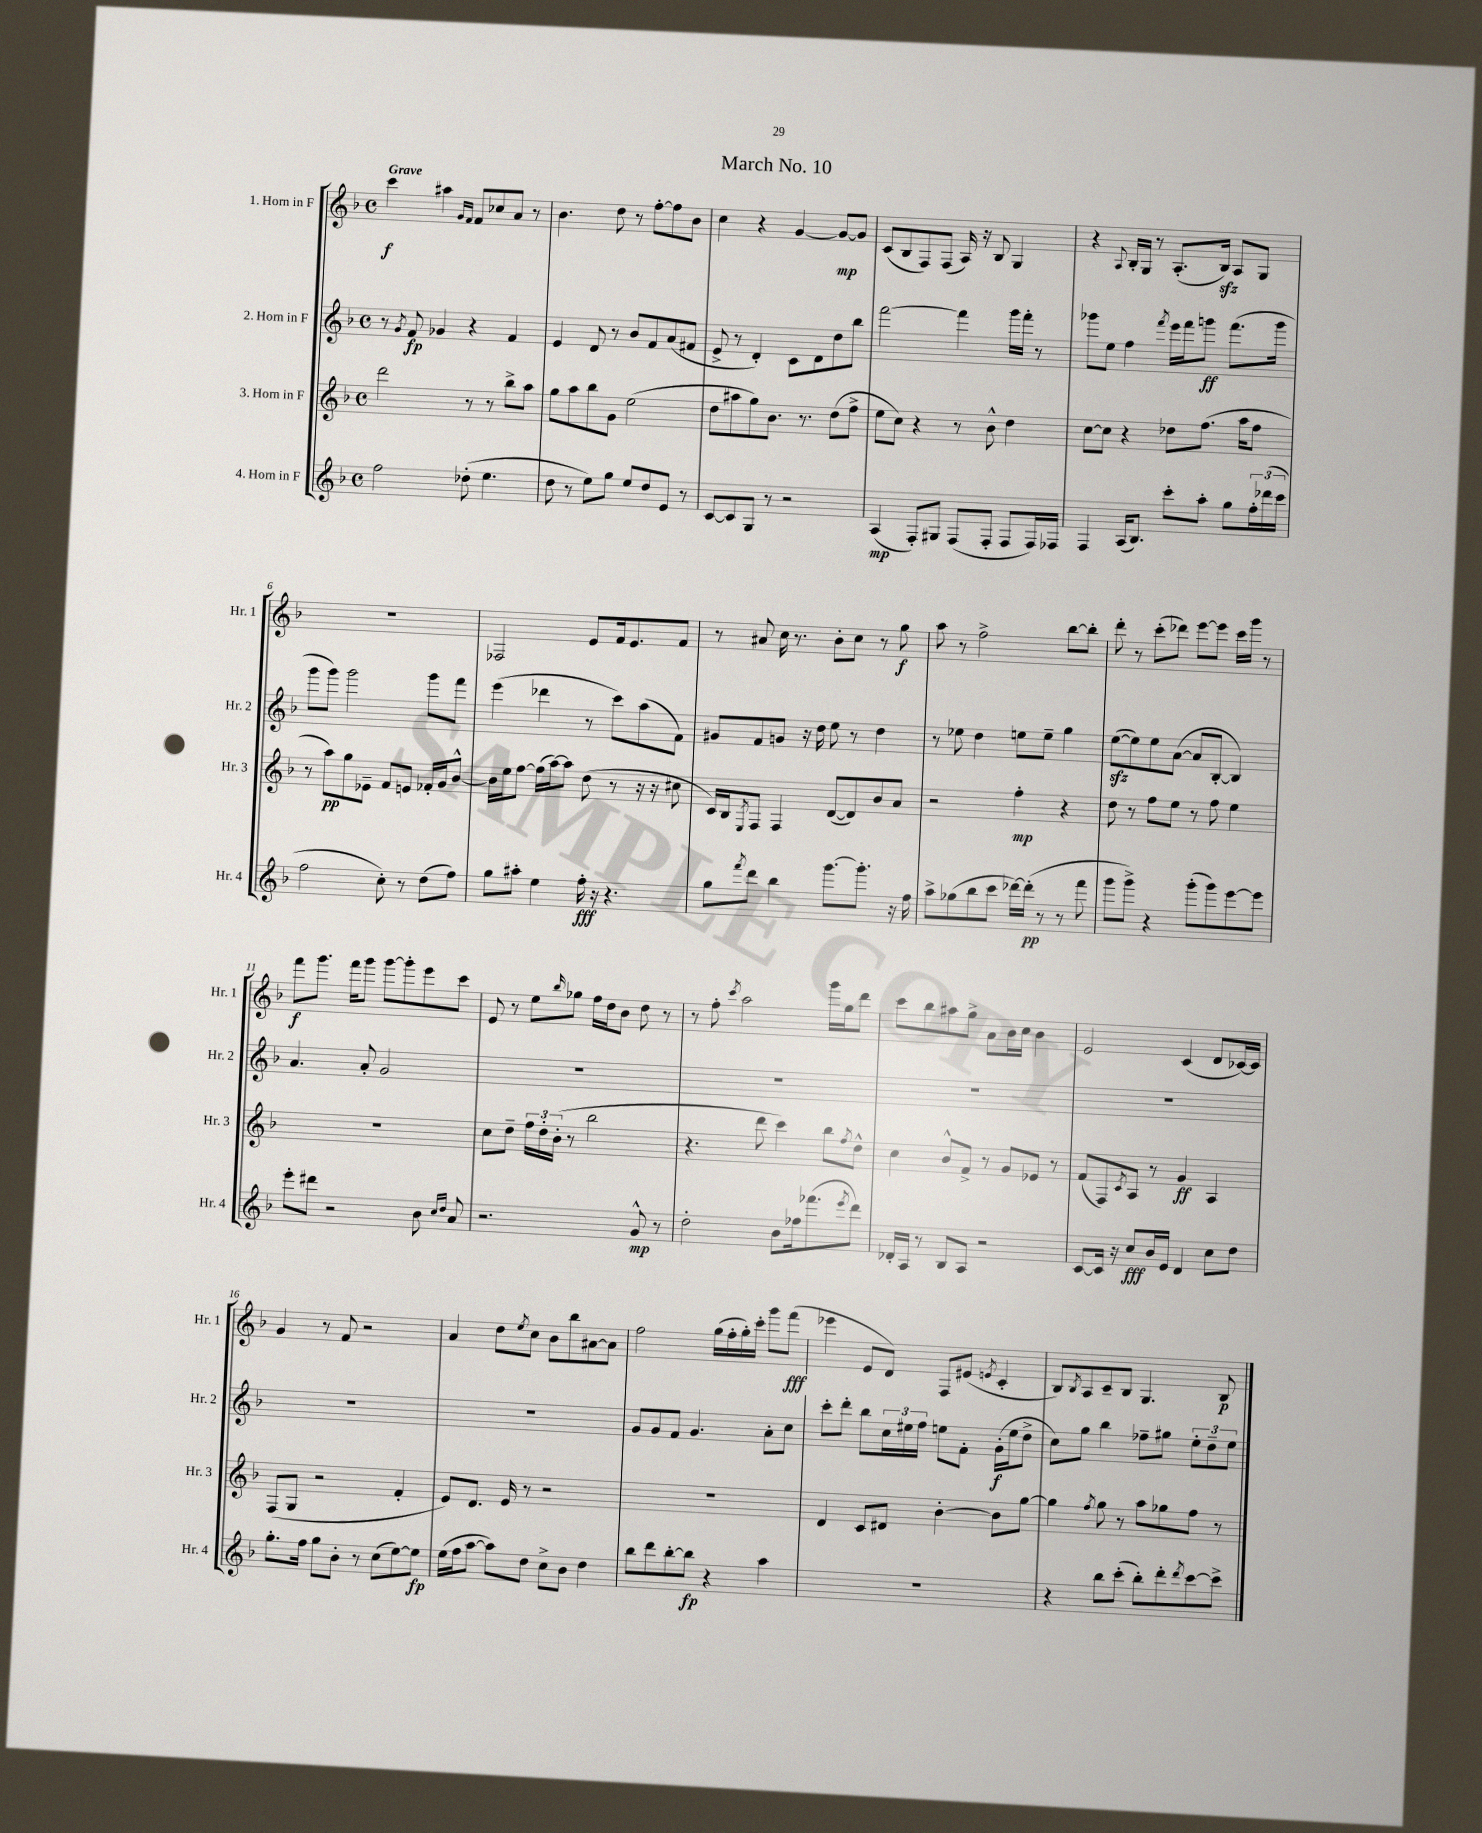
\header { title = "March No. 10" }
<<
\new StaffGroup <<
\new Staff = "s0" \with { instrumentName = "1. Horn in F" shortInstrumentName = "Hr. 1" } {
    \clef treble \key f \major \defaultTimeSignature \time 4/4 \tempo "Grave"
    c'''4\f ais''4 \grace { g'16 f'16 } f'8 ces''8 a'8 r8 |
    bes'4. d''8 r8 f''8~-. f''8 bes'8 |
    c''4 r4 g'4~ g'8~\mp g'8 |
    c'8( bes8 f8) f8( a16) r16 bes8 g4 |
    r4 \appoggiatura { a8 } bes16-. g16 r8 a8.-.( bes16\sfz) a8 g8 |
    R1 |
    fes2 e'8 f'16 e'8. f'8 |
    r8 ais'8 c''16 r8. bes'8-. c''8 r8 g''8\f |
    a''8 r8 f''2-> bes''8~ bes''8-. |
    d'''8-. r8 c'''8-.( des'''8) e'''8~ e'''8 c'''16 g'''16 r8 |
    f'''8\f g'''8. f'''16 g'''8 g'''8~ g'''8-. e'''8 c'''8 |
    e'8 r8 e''8 \grace { bes''16 } ges''8 f''16 d''16 bes'8 d''8 r8 |
    r8 f''8-. \acciaccatura { c'''8 } a''2 g'''16 g''16 d'''8 |
    c'''8 bes''8 ais''8 g''8-> a'8 bes'16 c''16 bes'4 |
    e'2 c'4( d'8 ces'16~) ces'16 |
    g'4 r8 f'8 r2 |
    a'4 d''8 \acciaccatura { e''8 } c''8 bes'8 bes''8 ais'8~ ais'8 |
    f''2 g''16( f''16-. g''16-.) c'''16-. g'''8 f'''8\fff( |
    ees'''4 e'8 d'8) f8 eis'8( \acciaccatura { e'8 } c'4-. |
    bes8) \acciaccatura { bes8 } a8 c'8-- bes8 g4. bes8\p \bar "|." |
}
\new Staff = "s1" \with { instrumentName = "2. Horn in F" shortInstrumentName = "Hr. 2" } {
    \clef treble \key f \major \defaultTimeSignature \time 4/4
    r8 \acciaccatura { g'8 } f'8\fp ges'4 r4 f'4 |
    e'4 d'8 r8 bes'8 f'8 a'8( fis'8 |
    e'8-> r8 d'4-.) c'8 d'8 d''8 bes''8 |
    f'''2~ f'''4 g'''16 f'''16-. r8 |
    ges'''8 e''8 f''4 \acciaccatura { f'''8 } e'''16 f'''16 g'''8\ff f'''8.( g'''16 |
    g'''8 g'''8) g'''2 g'''8 f'''8 |
    e'''4( des'''4 r8 c'''8) a''8( f'8) |
    gis'8 f'8 g'8 r16 d''16 e''8 r8 d''4 |
    r8 ees''8 d''4 e''8 e''8-- g''4 |
    e''8~\sfz( e''8) e''8 a'8~( a'8 bes8~-. bes4) |
    a'4. a'8-. g'2 |
    R1 |
    R1 |
    R1 |
    R1 |
    R1 |
    R1 |
    g'8 g'8 f'8 g'4. a'8-. c''8 |
    c'''8-. d'''8-. bes''8 \tuplet 3/2 { c''16 eis''16 f''16 } e''8 f'8-. g'16-.\f( e''16 d''8-> |
    c''8) g''8 bes''4 fes''8-- gis''8 \tuplet 3/2 { e''8-. d''8-- e''8 } \bar "|." |
}
\new Staff = "s2" \with { instrumentName = "3. Horn in F" shortInstrumentName = "Hr. 3" } {
    \clef treble \key f \major \defaultTimeSignature \time 4/4
    d'''2 r8 r8 bes''8-> a''8 |
    g''8 a''8 bes''8 g'8 e''2( |
    d''8 ais''8 g''8) bes'8. r8. d''8( f''8-> |
    e''8 c''8) r4 r8 bes'8-^ d''4 |
    c''8~ c''8 r4 des''8 f''8.( a''16 f''8 |
    r8 a''8\pp) g''8 ees'8-- f'8 e'8 fes'16-. g'16 bes'8~-^ |
    bes'16 e''16 f''8~ f''16( a''16~) a''8 d''8( r8 r16 r16 cis''8 |
    c'16) bes16 \acciaccatura { e8 } f8 f4 d'8~( d'8) bes'8 a'8 |
    r2 f''4-.\mp r4 |
    d''8 r8 f''8 e''8 r8 f''8 e''4 |
    R1 |
    c''8 d''8-- \tuplet 3/2 { f''16 d''16-. bes'16-.( } r8 bes''2 |
    r4. d'''8 c'''4) bes''8 \acciaccatura { f''8 } d''8-^ |
    c''4 bes'8-^ f'8-> r8 g'8 ees'8 r8 |
    f'8( f8) \acciaccatura { c'8 } a8 r8 g'4\ff a4 |
    f8( g8 r2 f'4-. |
    e'8) d'8. e'16 r8 r2 |
    R1 |
    d'4 c'8 dis'8 bes'4~-. bes'8 g''8~ |
    g''4 \acciaccatura { f''8 } g''8 r8 a''8 ges''8 f''8 r8 \bar "|." |
}
\new Staff = "s3" \with { instrumentName = "4. Horn in F" shortInstrumentName = "Hr. 4" } {
    \clef treble \key f \major \defaultTimeSignature \time 4/4
    f''2 des''8-.( e''4. |
    d''8 r8 e''8) g''8 e''8 d''8 e'8 r8 |
    c'8~ c'8 g8 r8 r2 |
    a4\mp( f8-.) gis8 f8( f8-. f8 f16) fes16 |
    f4 a16( bes8.) c'''8-. a''8-. g''8 \tuplet 3/2 { f''16-. des'''16( c'''16 } |
    f''2 c''8-.) r8 d''8( f''8) |
    g''8 ais''8-. e''4 f''16-.\fff r16 r4. |
    g''8 \acciaccatura { f'''8 } d'''8 bes''4 g'''8.~ g'''8.-. r16 f''16 |
    a''8-> ges''8( bes''8 c'''8 des'''16~) des'''16-.\pp( r8 r8 f'''8 |
    g'''8 g'''8->) r4 g'''8-.( g'''8) e'''8~ e'''8 |
    e'''8-. dis'''8 r2 bes'8 \grace { c''16 d''16 } a'8 |
    r2. g'8-^\mp r8 |
    d''2-. bes'8 fes''16 fes'''8.( \acciaccatura { e'''8 } d'''8) |
    des'16-. a16 r8 bes8 a8 r2 |
    c'8~ c'16 r16 c''8\fff bes'16 e'16 d'4 c''8 d''8 |
    g''8.-. f''16 g''8 bes'8-. r8 c''8( e''8~) e''8\fp |
    e''16( f''16 a''8~ a''8) d''8 c''8-> bes'8 d''4 |
    bes''8 d'''8 bes''8~-. bes''8\fp r4 a''4 |
    R1 |
    r4 bes''8 c'''8-.( bes''8-.) d'''8-. \acciaccatura { d'''8 } c'''8~ c'''8-> \bar "|." |
}
>>
>>
